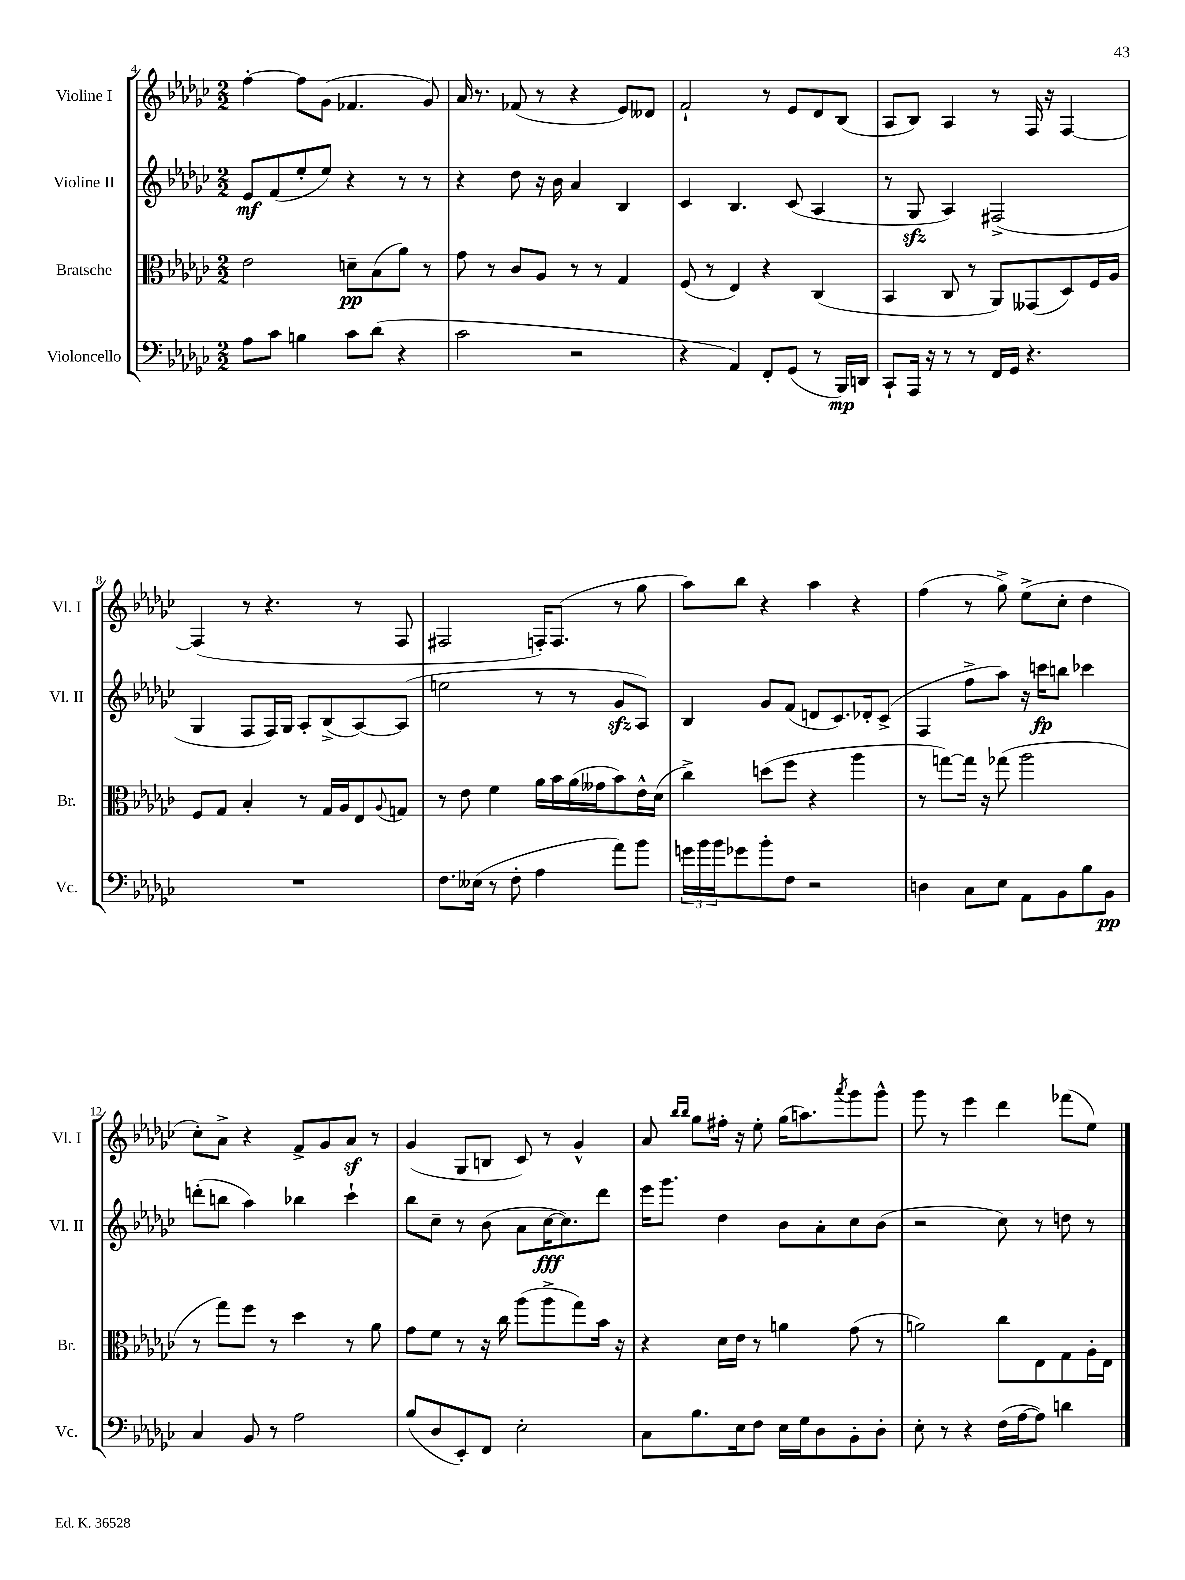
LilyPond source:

<<
\new StaffGroup <<
\new Staff = "s0" \with { instrumentName = "Violine I" shortInstrumentName = "Vl. I" } {
    \clef treble \key ges \major \numericTimeSignature \time 2/2
    f''4~-. f''8 ges'8( fes'4. ges'8) |
    aes'16 r8. fes'8( r8 r4 ees'8) deses'8 |
    f'2-! r8 ees'8 des'8 bes8( |
    aes8 bes8) aes4 r8 f16 r16 f4~ |
    f4( r8 r4. r8 f8 |
    fis2 f16-.) f8.( r8 ges''8 |
    aes''8) bes''8 r4 aes''4 r4 |
    f''4( r8 ges''8->) ees''8->( ces''8-. des''4 |
    ces''8-.) aes'8-> r4 f'8-> ges'8 aes'8\sf r8 |
    ges'4( ges8 b8 ces'8) r8 ges'4-^ |
    aes'8 \grace { bes''16 bes''16 } ges''8 fis''16-. r16 ees''8-. ges''16( a''8.) \acciaccatura { aes'''8 } ges'''8 ges'''8-^ |
    ges'''8 r8 ees'''4 des'''4 fes'''8( ees''8) \bar "|." |
}
\new Staff = "s1" \with { instrumentName = "Violine II" shortInstrumentName = "Vl. II" } {
    \clef treble \key ges \major \numericTimeSignature \time 2/2
    ees'8\mf f'8( ees''8-. ees''8) r4 r8 r8 |
    r4 des''8 r16 bes'16 aes'4 bes4 |
    ces'4 bes4. ces'8( aes4 |
    r8 ges8\sfz aes4) fis2->( |
    ges4 f8 f16) ges16 aes8-. bes8->( aes8~) aes8( |
    e''2 r8 r8 ges'8\sfz aes8) |
    bes4 ges'8 f'8( d'8 ces'8.) des'16-. ces'8->( |
    f4 f''8-> aes''8) r16 c'''16\fp b''8 ces'''4 |
    d'''8-.( b''8 aes''4) bes''4 ces'''4-! |
    bes''8 ces''8-- r8 bes'8( aes'8 ces''16~\fff ces''8.) des'''8 |
    ees'''16 ges'''8. des''4 bes'8 aes'8-. ces''8 bes'8( |
    r2 ces''8) r8 d''8 r8 \bar "|." |
}
\new Staff = "s2" \with { instrumentName = "Bratsche" shortInstrumentName = "Br." } {
    \clef alto \key ges \major \numericTimeSignature \time 2/2
    ees'2 d'8--\pp bes8( aes'8) r8 |
    ges'8 r8 ces'8 aes8 r8 r8 ges4 |
    f8( r8 ees4) r4 ces4( |
    bes,4 ces8 r8 aes,8) geses,8( des8) f16 aes16 |
    f8 ges8 bes4-. r8 ges16 aes16 ees8 \appoggiatura { aes8 } g8 |
    r8 ees'8 f'4 aes'16 bes'16 aes'16( geses'16 bes'8) ees'16-^ des'16( |
    ces''4->) d''8( f''8 r4 aes''4 |
    r8 g''8~) g''16 r16 ges''8( aes''2 |
    r8 ges''8) f''8 r8 des''4 r8 aes'8 |
    ges'8 f'8 r8 r16 ces''16 aes''8( aes''8-> ges''8) bes'16 r16 |
    r4 des'16 ees'16 r8 a'4 ges'8( r8 |
    a'2) ces''8 ees8 ges8 aes16-. ees16 \bar "|." |
}
\new Staff = "s3" \with { instrumentName = "Violoncello" shortInstrumentName = "Vc." } {
    \clef bass \key ges \major \numericTimeSignature \time 2/2
    aes8 ces'8 b4 ces'8 des'8( r4 |
    ces'2 r2 |
    r4 aes,4) f,8-. ges,8( r8 bes,,16\mp) d,16 |
    ces,8-! aes,,16 r16 r8 r8 f,16 ges,16 r4. |
    R1 |
    f8. eeses16( r8 f8-. aes4 aes'8) bes'8 |
    \tuplet 3/2 { g'16 bes'16 bes'16 } ges'8 bes'8-. f8 r2 |
    d4 ces8 ees8 aes,8 bes,8 bes8 bes,8\pp |
    ces4 bes,8 r8 aes2 |
    bes8( des8 ees,8-.) f,8 ees2-. |
    ces8 bes8. ees16 f8 ees16 ges16 des8 bes,8-. des8-. |
    ees8-. r8 r4 f16( aes16~ aes8) d'4 \bar "|." |
}
>>
>>
\layout { \context { \Score currentBarNumber = #4 } }
